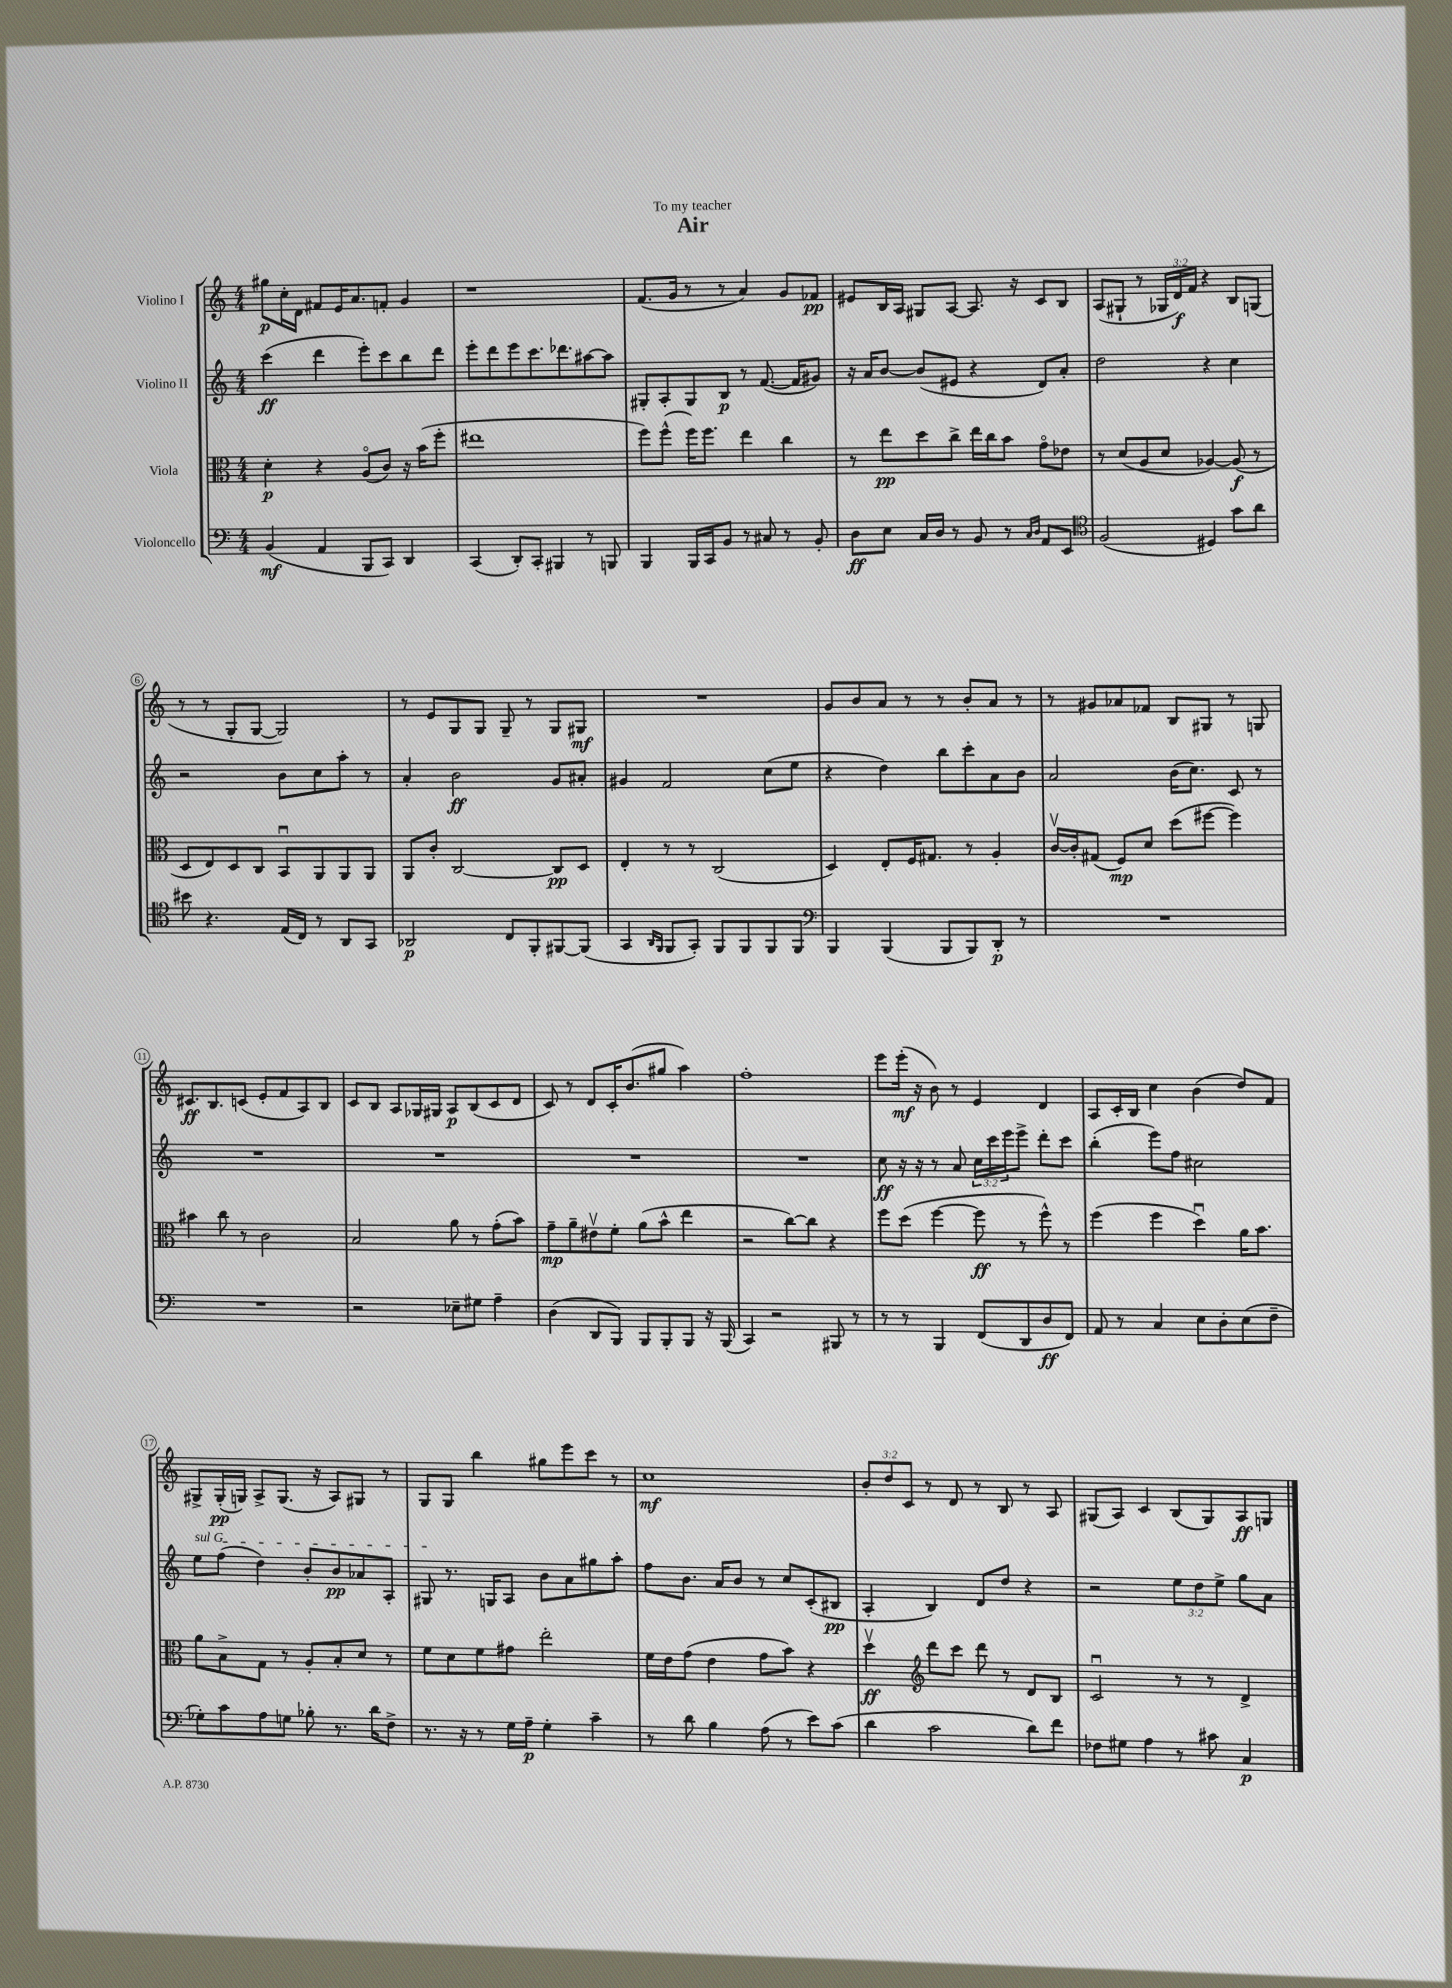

**kern	**kern	**kern	**kern
*staff4	*staff3	*staff2	*staff1
*clefF4	*clefC3	*clefG2	*clefG2
*k[]	*k[]	*k[]	*k[]
*M4/4	*M4/4	*M4/4	*M4/4
(4BB	4d'	(4ccc	8gg#
.	.	.	16cc'
.	.	.	16d
4AA	4r	4ddd	8f#
.	.	.	16e
.	.	.	8.a
8BBB	(8Ao	8eee')	.
8CC)	8c)	8ccc	8f'
4DD	16r	8bb	4g
.	(16b	.	.
.	8ff'	8ddd	.
=	=	=	=
(4CC	1ee#	8eee'	1r
.	.	8ddd	.
8DD')	.	8eee	.
8CC'	.	8.ccc	.
4BBB#	.	.	.
.	.	8.ddd-	.
8r	.	[8aa#	.
8BBB	.	8aa#]	.
=	=	=	=
4BBB	8ff)	8G#'	(8.f
.	(8ff^^	8A'	.
.	.	.	16g
16BBB	16ff)	8G#	8r
16CC	8.ff	.	.
8BB	.	8B	8r
8r	4ee	8r	4a)
8C#	.	([8.f	.
8r	4cc	.	8g
.	.	16f]	.
8BB'	.	8g#)	8f-
=	=	=	=
8D	8r	16r	8e#
.	.	16a	.
8E	8ee	[8b	16B
.	.	.	16A
16C	8dd	(8b]	8G#
16D	.	.	.
8r	8cc^	8e#	[8A
8BB	16ee	4r	8.A]
.	16cc	.	.
8r	8b	.	.
.	.	.	16r
16qqC	.	.	.
16qqD	.	.	.
8AA	8go	8d)	8c
8EE	8e-	8a'	8B
=	=	=	=
*clefC4	*	*	*
(2F	8r	2dd	(8A
.	(8d	.	8G#`
.	8A	.	8r
.	8d	.	24G-
.	.	.	24d)
.	.	.	24f
4D#)	[4A-)	4r	4r
8g	(8A-]	4cc	8B
8a	8r	.	(8G
=	=	=	=
8b#	8D	2r	8r
4.r	8E)	.	8r
.	8D	.	8G'
.	8C	.	[8G
(16E	8BBu	8b	2G])
16C)	.	.	.
8r	8AA	8cc	.
8AA	8AA	8aa'	.
8GG	8AA	8r	.
=	=	=	=
2AA-	8AA	4a'	8r
.	8c'	.	8e
.	[2C	2b	8G
.	.	.	8G
8C	.	.	8G~
8FF'	.	.	8r
[8FF#	8C]	8g	8G
(8FF#]	8D	8a#'	8G#
=	=	=	=
4GG	4E'	4g#	1r
16qqAA	.	.	.
16qqFF	.	.	.
8FF	8r	2f	.
8GG')	8r	.	.
8FF	(2C	.	.
8FF	.	.	.
8FF	.	(8cc	.
8FF	.	8ee	.
=	=	=	=
*clefF4	*	*	*
4BBB	4D)	4r	8g
.	.	.	8b
(4BBB	8E'	4dd)	8a
.	16F	.	8r
.	8.G#	.	.
8BBB	.	8bb	8r
8BBB)	8r	8ccc'	8b'
8DD'	4A'	8a	8a
8r	.	8b	8r
=	=	=	=
1r	[16cv	2a	8r
.	16c']	.	.
.	(8G#	.	8g#
.	8F)	.	8a-
.	8d	.	8f-
.	(8dd	(16b	8B
.	.	8.cc)	.
.	[8ff#	.	8G#
.	4ff#])	8c	8r
.	.	8r	8G
=	=	=	=
1r	4b#	1r	8.c#
.	.	.	8.B
.	8cc	.	.
.	8r	.	(8c
.	2c	.	8e'
.	.	.	8f
.	.	.	8A)
.	.	.	8B
=	=	=	=
2r	2B	1r	8c
.	.	.	8B
.	.	.	8A
.	.	.	16G-
.	.	.	16G#
8E-~	8a	.	8A
8G#	8r	.	(8B
4A~	(8g'	.	8c
.	8b)	.	8d
=	=	=	=
(4D	8g~	1r	8c)
.	8a~	.	8r
8DD	8e#v	.	8d
8BBB)	8f'	.	16c'
.	.	.	(8.b
8BBB	(8a	.	.
8BBB'	8b^^	.	8gg#
8BBB	4ee	.	4aa)
16r	.	.	.
(16BBB	.	.	.
=	=	=	=
4CC)	2r	1r	1ff'
2r	.	.	.
.	[8cc)	.	.
.	8cc]	.	.
8BBB#	4r	.	.
8r	.	.	.
=	=	=	=
8r	8ff	8cc	8eee
8r	(8dd	16r	(16eee'
.	.	16r	16r
4BBB	[4ff	8r	8b)
.	.	8a	8r
(8FF	8ff]	24cc	4e
.	.	24ccc	.
.	.	24eee	.
8DD	8r	8eee^	.
8D	8ff^^)	8ddd'	4d
8FF)	8r	8ccc	.
=	=	=	=
8AA	(4ff	(4bb'	8A
8r	.	.	16c'
.	.	.	16B
4C	4ff	8eee)	4cc
.	.	8ff	.
8E	4ddu)	2cc#	(4b
8D'	.	.	.
(8E	16a	.	8dd)
.	8.b	.	.
8F~	.	.	8f
=	=	=	=
8G-')	8a	8ee	8G#^
8c	8B^	(8ff	(16G#'
.	.	.	16G)
8A	8G	4dd)	8A^
8G	8r	.	(8.G
8B-'	8A'	8b'	.
.	.	.	16r
8.r	8B'	8b	8A)
.	8d	8a-	8G#
16d	.	.	.
8F^	8r	8A'	8r
=	=	=	=
8.r	8f	8G#	8G
.	8d	8.r	8G
16r	.	.	.
8r	8f	.	4bb
.	.	16G	.
16G	8g#	8A	.
16A~	.	.	.
4G'	2ee'	8b	8gg#
.	.	8a	8eee
4c~	.	8gg#	8ccc
.	.	8aa'	8r
=	=	=	=
8r	16f	8ff	1cc
.	16e	.	.
8d	(8g	8.b	.
4B	4e	.	.
.	.	16a	.
.	.	8b	.
(8A	8g	8r	.
8r	8b)	8cc	.
8e)	4r	(8c'	.
(8c	.	8B#	.
=	=	=	=
4d	4ddv	4A'	12b'
.	.	.	12dd
.	.	.	12c
*	*clefG2	*	*
2c	8ddd	4B)	8r
.	8ccc	.	8d
.	8ddd	8d	8r
.	8r	8dd	8B
8d)	8d	4r	8r
8f	8B	.	8A
=	=	=	=
8F-	2cu	2r	(8G#
8G#	.	.	8A)
4A	.	.	4c
8r	8r	12ee	(8B
.	.	12dd	.
8c#	8r	.	8G#)
.	.	12ee^	.
4C	4d^	8gg	8A
.	.	8a	8G
==	==	==	==
*-	*-	*-	*-
